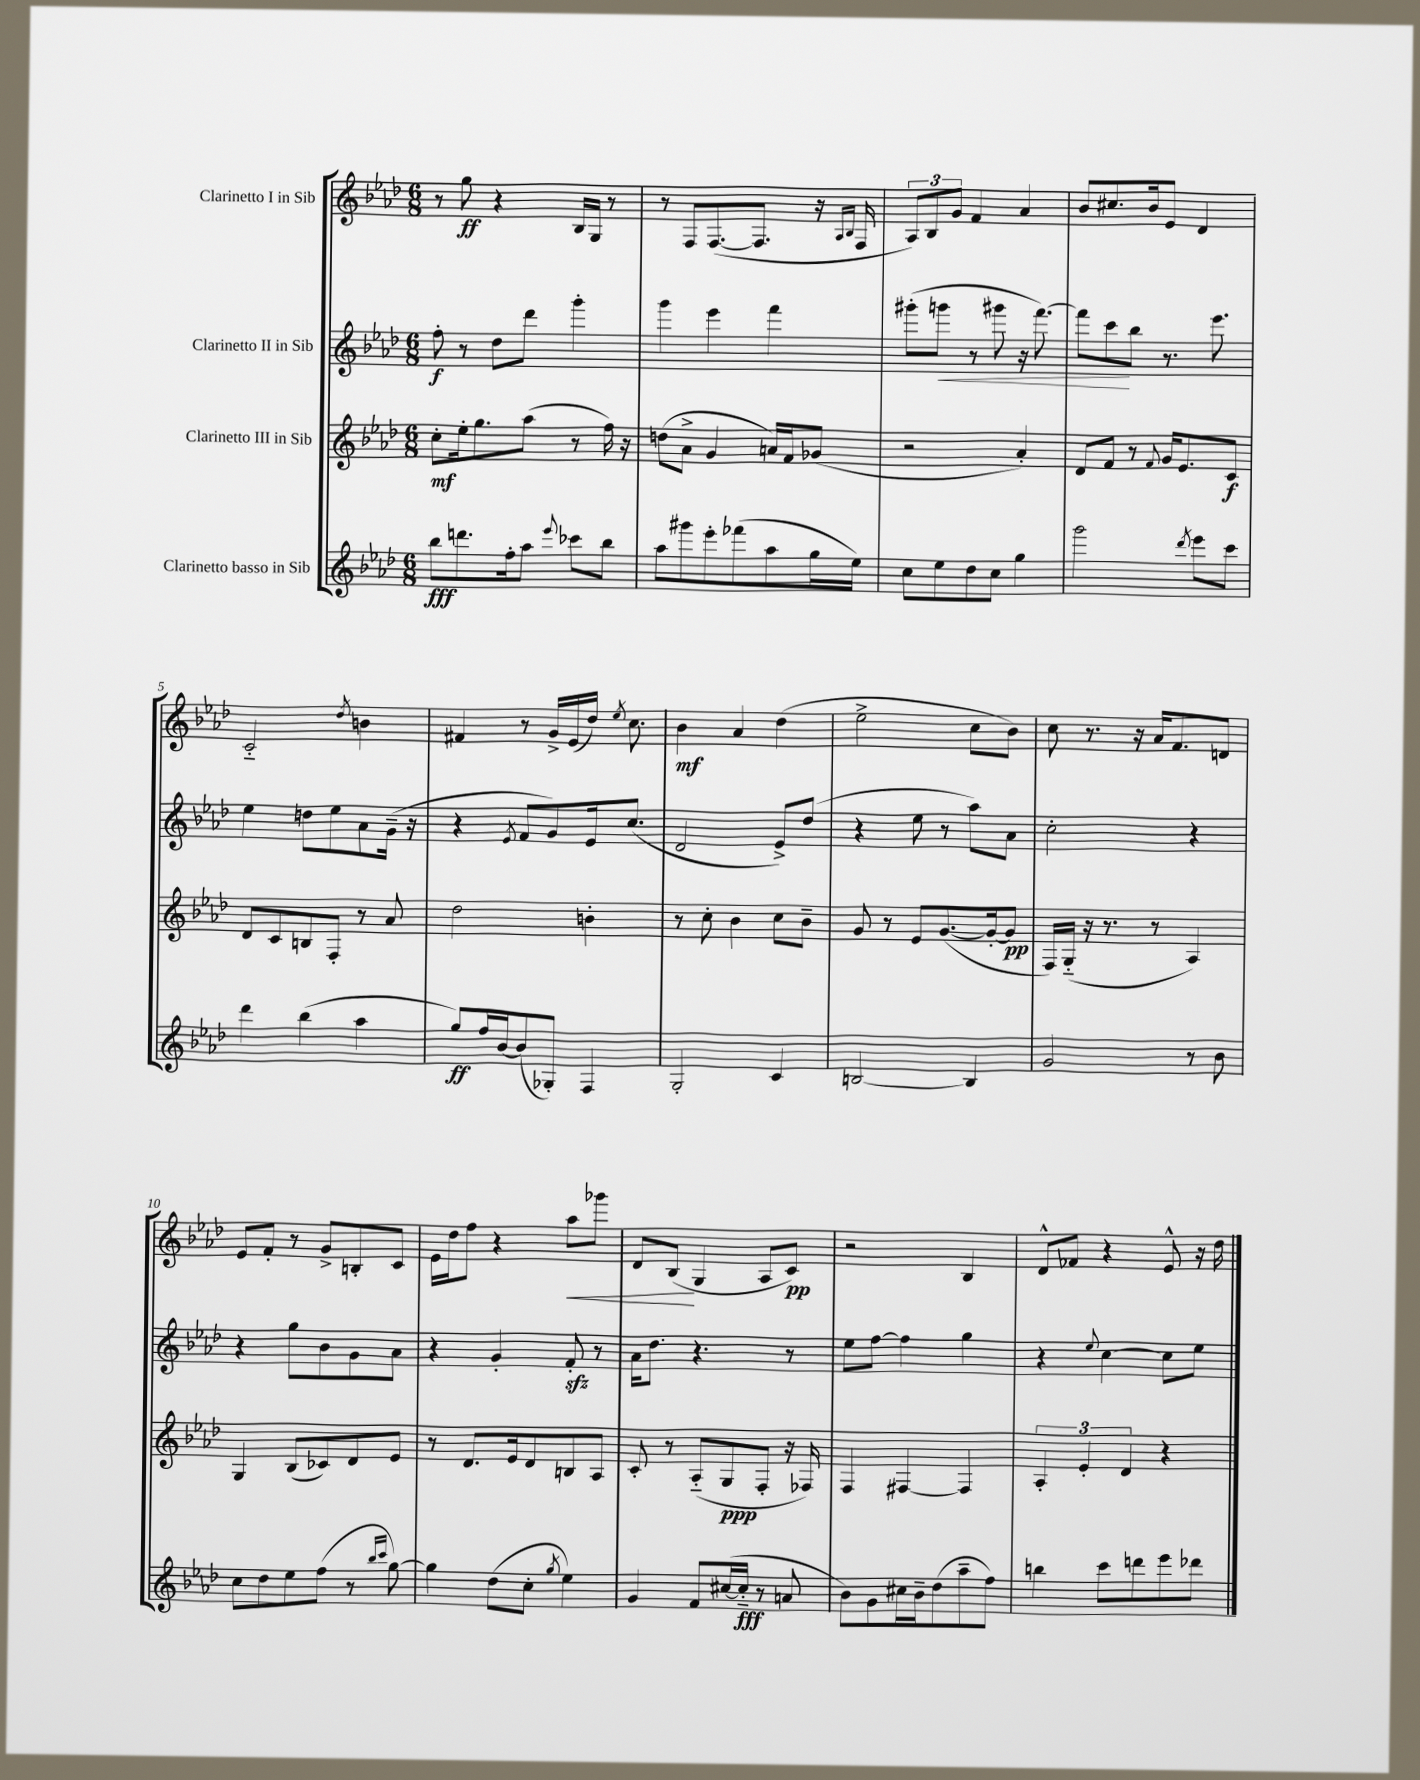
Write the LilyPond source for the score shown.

<<
\new StaffGroup <<
\new Staff = "s0" \with { instrumentName = "Clarinetto I in Sib" } {
    \clef treble \key aes \major \numericTimeSignature \time 6/8
    \autoBeamOff r8 g''8\ff r4 bes16[ g16] r8 |
    r8 f8[ f8.~( f8.] r16 \grace { aes16[ bes16] } f16 |
    \tuplet 3/2 { aes8[) bes8 g'8] } f'4 aes'4 |
    bes'8[ cis''8. bes'16 ees'8] des'4 |
    c'2-_ \acciaccatura { des''8 } b'4 |
    fis'4 r8 g'16[-> ees'16( des''16]) \acciaccatura { ees''8 } c''8. |
    bes'4\mf aes'4 des''4( |
    ees''2-> c''8[ bes'8]) |
    c''8 r8. r16 aes'16[ f'8. d'8] |
    ees'8[ f'8]-. r8 g'8[-> b8-. c'8] |
    ees'16[ des''16 f''8] r4 aes''8[\< ges'''8] |
    des'8[ bes8]\!( g4 aes8[ c'8]\pp) |
    r2 bes4 |
    des'8[-^ fes'8] r4 ees'8-^ r16 des''16 \bar "|." |
}
\new Staff = "s1" \with { instrumentName = "Clarinetto II in Sib" } {
    \clef treble \key aes \major \numericTimeSignature \time 6/8
    \autoBeamOff f''8-.\f r8 des''8[ des'''8] g'''4-. |
    g'''4 ees'''4 f'''4 |
    gis'''8[-.( g'''8]\< r8 gis'''8 r16 f'''8.~) |
    f'''8[ c'''8\! bes''8] r8. ees'''8. |
    ees''4 d''8[ ees''8 aes'8 g'16]--( r16 |
    r4 \acciaccatura { ees'8 } f'8[ g'8) ees'16 c''8.]( |
    des'2 ees'8[->) des''8]( |
    r4 ees''8 r8 aes''8[) aes'8] |
    c''2-. r4 |
    r4 g''8[ bes'8 g'8 aes'8] |
    r4 g'4-. f'8-.\sfz r8 |
    aes'16[ des''8.] r4. r8 |
    ees''8[ f''8]~ f''4 g''4 |
    r4 \appoggiatura { ees''8 } c''4~ c''8[ ees''8] \bar "|." |
}
\new Staff = "s2" \with { instrumentName = "Clarinetto III in Sib" } {
    \clef treble \key aes \major \numericTimeSignature \time 6/8
    \autoBeamOff c''8[-.\mf ees''16-. g''8. aes''8]( r8 f''16) r16 |
    d''8[( aes'8]-> g'4 a'16[) f'16 ges'8]( |
    r2 aes'4-.) |
    des'8[ f'8] r8 \appoggiatura { f'8 } g'16[ ees'8. c'8]\f |
    des'8[ c'8 b8 f8]-. r8 aes'8 |
    des''2 b'4-. |
    r8 c''8-. bes'4 c''8[ bes'8]-- |
    g'8 r8 ees'8[ g'8.~( g'16~-. g'8]\pp |
    f16[) g16]-_( r16 r8. r8 aes4) |
    g4 bes8[( ces'8) des'8 ees'8] |
    r8 des'8.[ ees'16 des'8 b8 aes8] |
    c'8-. r8 aes8[-_( g8\ppp f8]-. r16 fes16) |
    f4 fis4~ fis4 |
    \tuplet 3/2 { aes4-. ees'4-. des'4 } r4 \bar "|." |
}
\new Staff = "s3" \with { instrumentName = "Clarinetto basso in Sib" } {
    \clef treble \key aes \major \numericTimeSignature \time 6/8
    \autoBeamOff bes''8[\fff d'''8. f''16-. aes''8] \appoggiatura { ees'''8 } ces'''8[ bes''8] |
    aes''8[ gis'''8 ees'''8-. fes'''8( aes''8 g''16 ees''16]) |
    c''8[ ees''8 des''8 c''8] g''4 |
    g'''2 \acciaccatura { des'''8 } ees'''8[ c'''8] |
    des'''4 bes''4( aes''4 |
    g''8[\ff) f''16 bes'16~ bes'8( ges8]-.) f4 |
    g2-. c'4 |
    b2~ b4 |
    g'2 r8 bes'8 |
    c''8[ des''8 ees''8 f''8]( r8 \grace { bes''16[ c'''16] } g''8~) |
    g''4 des''8[( c''8]-. \acciaccatura { g''8 } ees''4) |
    g'4 f'8[ cis''16~( cis''16]-_\fff r8 a'8 |
    bes'8[) g'8 cis''16 bes'16-- des''8( aes''8-- f''8]) |
    b''4 c'''8[ d'''8 ees'''8 des'''8] \bar "|." |
}
>>
>>
